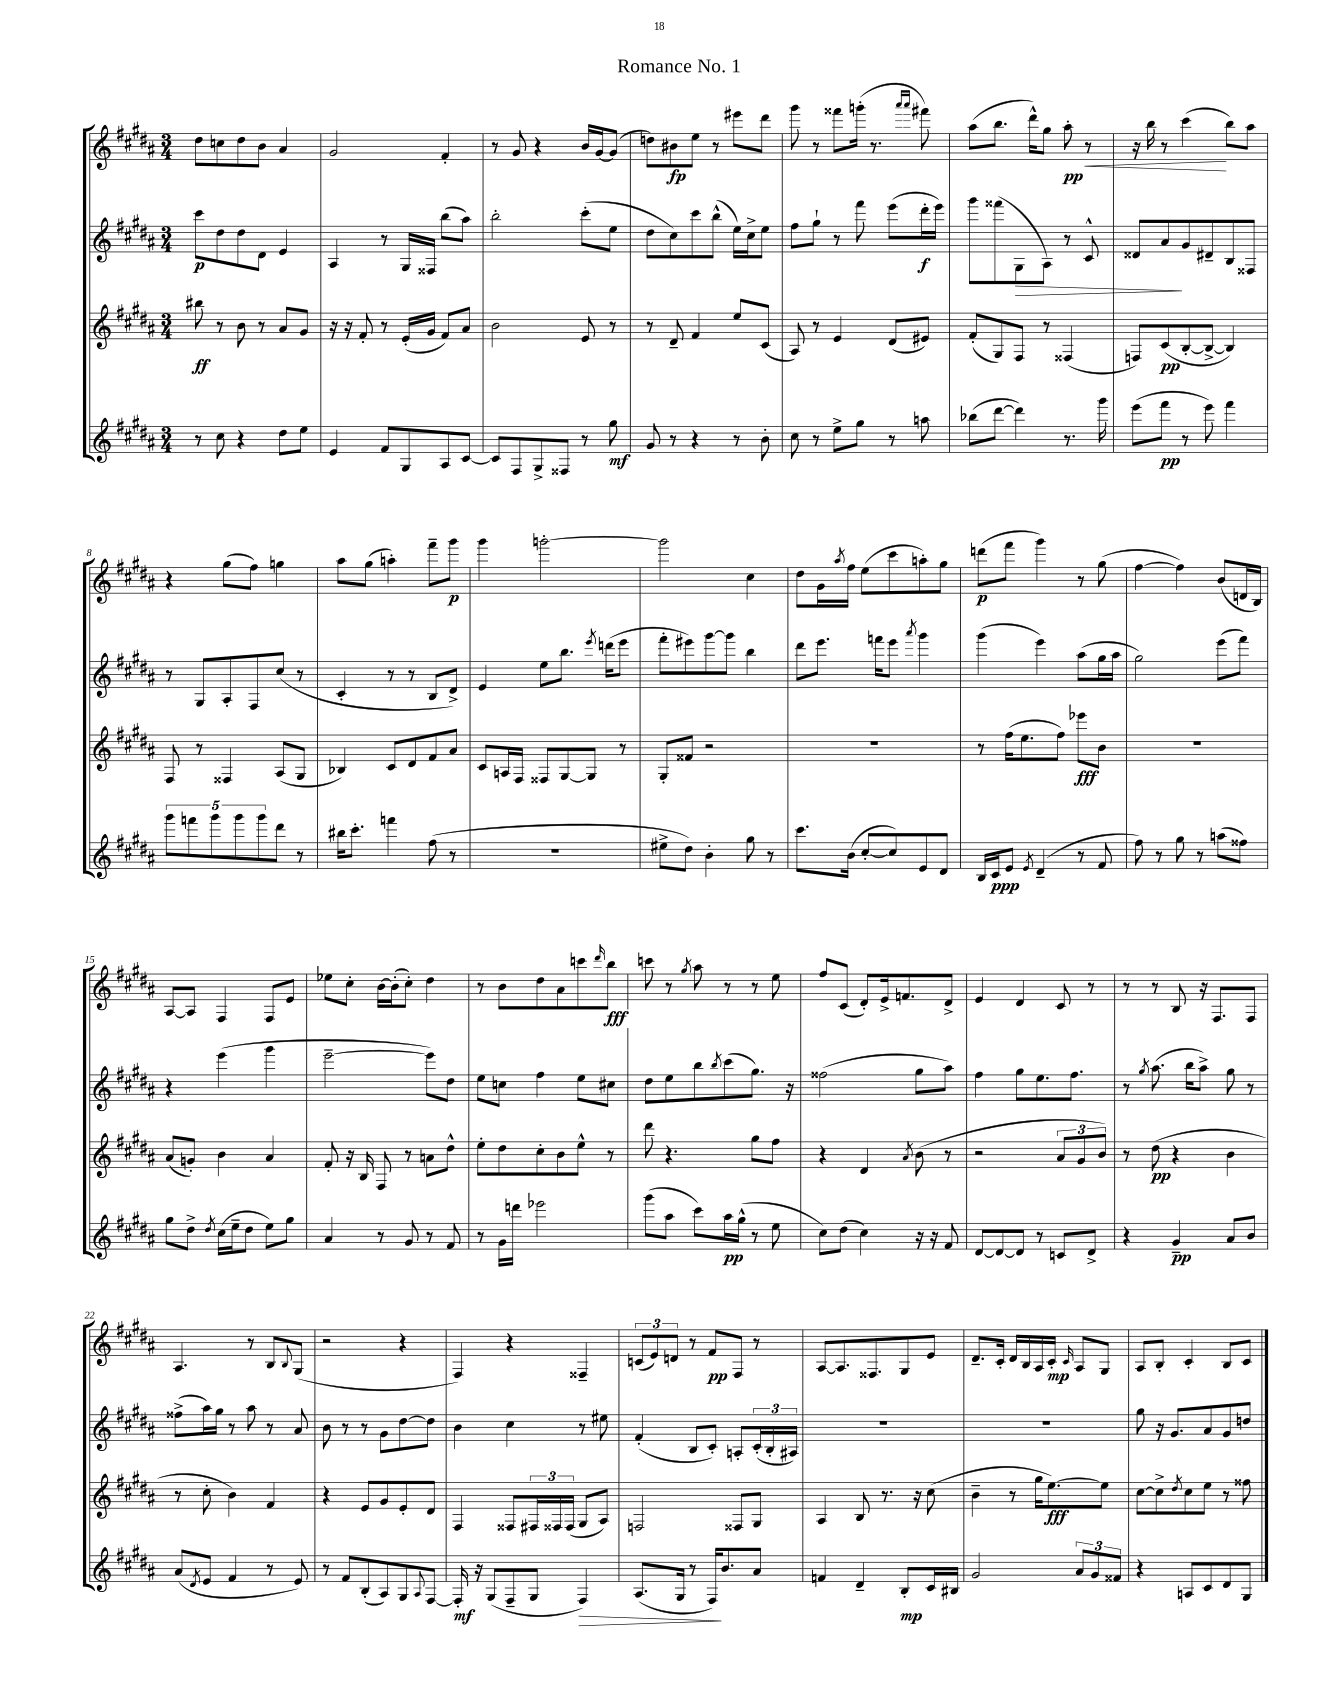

**kern	**dynam	**kern	**dynam	**kern	**dynam	**kern	**dynam
*part4	*part4	*part3	*part3	*part2	*part2	*part1	*part1
*staff4	*staff4	*staff3	*staff3	*staff2	*staff2	*staff1	*staff1
*clefG2	*	*clefG2	*	*clefG2	*	*clefG2	*
*k[f#c#g#d#a#]	*	*k[f#c#g#d#a#]	*	*k[f#c#g#d#a#]	*	*k[f#c#g#d#a#]	*
*M3/4	*	*M3/4	*	*M3/4	*	*M3/4	*
=1	=1	=1	=1	=1	=1	=1	=1
8r	.	8bb#X\	ff	8ccc#\L	p	8dd#\L	.
8cc#\	.	8r	.	8dd#\	.	8ccn\	.
4r	.	8b\	.	8dd#\	.	8dd#\	.
.	.	8r	.	8d#\J	.	8b\J	.
8dd#\L	.	8a#/L	.	4e/	.	4a#/	.
8ee\J	.	8g#/J	.	.	.	.	.
=2	=2	=2	=2	=2	=2	=2	=2
4e/	.	16r	.	4A#/	.	2g#/	.
.	.	16r	.	.	.	.	.
.	.	8f#'/	.	.	.	.	.
8f#/L	.	8r	.	8r	.	.	.
8G#/	.	(16e'/LL	.	16G#/LL	.	.	.
.	.	16g#/JJ	.	16F##X/JJ	.	.	.
8A#/	.	8f#/L)	.	(8bb\L	.	4f#'/	.
[8c#/J	.	8a#/J	.	8aa#\J)	.	.	.
=3	=3	=3	=3	=3	=3	=3	=3
8c#/L]	.	2b\	.	2bb'\	.	8r	.
8F#/	.	.	.	.	.	8g#/	.
8G#^/	.	.	.	.	.	4r	.
8F##X/J	.	.	.	.	.	.	.
8r	.	8e/	.	(8ccc#'\L	.	16b/LL	.
.	.	.	.	.	.	[16g#/J	.
8gg#\	mf	8r	.	8ee\J	.	(8g#/J]	.
=4	=4	=4	=4	=4	=4	=4	=4
8g#/	.	8r	.	8dd#\L	.	8ddn\L)	.
8r	.	8d#~/	.	8cc#\)	.	8b#X\	fp
4r	.	4f#/	.	8ccc#\	.	8ee\J	.
.	.	.	.	(8bb^^\J	.	8r	.
8r	.	8ee/L	.	16ee\LL)	.	8eee#X\L	.
.	.	.	.	16cc#^\J	.	.	.
8b'\	.	(8c#/J	.	8ee\J	.	8ddd#\J	.
=5	=5	=5	=5	=5	=5	=5	=5
8cc#\	.	8A#/)	.	8ff#\L	.	8ggg#\	.
8r	.	8r	.	8gg#`\J	.	8r	.
8ee^\L	.	4e/	.	8r	.	8fff##X\L	.
8gg#\J	.	.	.	8fff#\	.	(16gggn'\Jk	.
.	.	.	.	.	.	8.r	.
8r	.	(8d#/L	.	(8eee\L	.	.	.
.	.	.	.	.	.	16qqaaa#/LL	.
.	.	.	.	.	.	16qqaaa#/JJ	.
8aan\	.	8e#X/J)	.	16ddd#'\L	f	8fff#X\)	.
.	.	.	.	16eee\JJ)	.	.	.
=6	=6	=6	=6	=6	=6	=6	=6
(8bb-X\L	.	(8f#'/L	.	8ggg#\L	.	(8aa#\L	.
[8ddd#\J	.	8G#/)	.	(8fff##X\	.	8.bb\J	.
!	!	!	!	!	!LO:HP:b	!	!
4ddd#\])	.	8F#/J	.	8G#\	>	.	.
.	.	.	.	.	.	16ddd#^^\KL)	.
.	.	8r	.	8A#\J)	.	8gg#\J	.
!	!	!	!	!	!	!	!LO:HP:b
8.r	.	(4F##X/	.	8r	.	8aa#'\	< pp
.	.	.	.	8c#^^/	.	8r	.
16ggg#\	.	.	.	.	.	.	.
=7	=7	=7	=7	=7	=7	=7	=7
(8eee\L	.	8Fn/L)	.	8d##X/L	.	16r	.
.	.	.	.	.	.	16bb\	.
8fff#\J	pp	(8c#/	pp	8a#/	.	8r	.
8r	.	[8B'/	.	8g#/	]	(4ccc#\	.
8eee\)	.	8B^/J_	.	8d#X~/	.	.	.
4fff#\	.	4B/])	.	8B/	.	8bb\L)	[
.	.	.	.	8F##X/J	.	8aa#\J	.
!!LO:LB:g=z
=8	=8	=8	=8	=8	=8	=8	=8
10ggg#\L	.	8F#/	.	8r	.	4r	.
10fffn\	.	.	.	.	.	.	.
.	.	8r	.	8G#/L	.	.	.
10ggg#\	.	.	.	.	.	.	.
.	.	4F##X/	.	8A#'/	.	(8gg#\L	.
10ggg#\	.	.	.	.	.	.	.
.	.	.	.	8F#/	.	8ff#\J)	.
10ggg#\	.	.	.	.	.	.	.
8ddd#\J	.	(8A#/L	.	(8cc#/J	.	4ggn\	.
8r	.	8G#/J	.	8r	.	.	.
=9	=9	=9	=9	=9	=9	=9	=9
16bb#X\KL	.	4B-X/)	.	4c#'/	.	8aa#\L	.
8.ccc#'\J	.	.	.	.	.	.	.
.	.	.	.	.	.	(8gg#\J	.
4fffn\	.	8c#/L	.	8r	.	4aan'\)	.
.	.	8d#/	.	8r	.	.	.
(8ff#\	.	8f#/	.	8B/L	.	8fff#~\L	.
8r	.	8a#/J	.	8d#^/J)	.	8ggg#\J	p
=10	=10	=10	=10	=10	=10	=10	=10
2.r	.	8c#/L	.	4e/	.	4ggg#\	.
.	.	16An/L	.	.	.	.	.
.	.	16F#/JJ	.	.	.	.	.
.	.	8F##X/L	.	8ee\L	.	[2gggn'\	.
.	.	[8G#/	.	8.bb\J	.	.	.
.	.	8G#/J]	.	.	.	.	.
.	.	.	.	8qeee/	.	.	.
.	.	.	.	(16dddn\KL	.	.	.
.	.	8r	.	8eee\J	.	.	.
=11	=11	=11	=11	=11	=11	=11	=11
8ee#X^\L	.	8G#'/L	.	8fff#'\L	.	2ggg\]	.
8dd#\J)	.	8f##X/J	.	8eee#X\)	.	.	.
4b'\	.	2r	.	[8ggg#\	.	.	.
.	.	.	.	8ggg#\J]	.	.	.
8gg#\	.	.	.	4bb\	.	4cc#\	.
8r	.	.	.	.	.	.	.
=12	=12	=12	=12	=12	=12	=12	=12
8.ccc#\L	.	2.r	.	8ddd#\L	.	8dd#\L	.
.	.	.	.	8.eee\J	.	16g#\L	.
.	.	.	.	.	.	8qaa#/	.
(16b\Jk	.	.	.	.	.	16ff#\JJ	.
[8cc#'/L	.	.	.	.	.	(8ee\L	.
.	.	.	.	16fffn\KL	.	.	.
8cc#/])	.	.	.	8eee\J	.	8ccc#\	.
.	.	.	.	8qaaa#/	.	.	.
8e/	.	.	.	4ggg#\	.	8aan'\)	.
8d#/J	.	.	.	.	.	8gg#\J	.
=13	=13	=13	=13	=13	=13	=13	=13
16B/LL	.	8r	.	(4ggg#\	.	(8dddn\L	p
16c#/J	ppp	.	.	.	.	.	.
8e/J	.	(16ff#\KL	.	.	.	8fff#\J	.
.	.	8.ee\	.	.	.	.	.
8qe/	.	.	.	.	.	.	.
(4d#~/	.	.	.	4eee\)	.	4ggg#\)	.
.	.	8ff#\J)	.	.	.	.	.
8r	.	8eee-X\L	fff	(8aa#\L	.	8r	.
8f#/	.	8b\J	.	16gg#\L	.	(8gg#\	.
.	.	.	.	16aa#\JJ	.	.	.
=14	=14	=14	=14	=14	=14	=14	=14
8ff#\)	.	2.r	.	2gg#\)	.	[4ff#\	.
8r	.	.	.	.	.	.	.
8gg#\	.	.	.	.	.	4ff#\])	.
8r	.	.	.	.	.	.	.
(8aan\L	.	.	.	(8eee\L	.	(8b/L	.
8ff##X\J)	.	.	.	8fff#\J)	.	16dn/L	.
.	.	.	.	.	.	16B/JJ)	.
!!LO:LB:g=z
=15	=15	=15	=15	=15	=15	=15	=15
8gg#\L	.	(8a#/L	.	4r	.	[8A#/L	.
8dd#^\J	.	8gn'/J)	.	.	.	8A#/J]	.
8qdd#/	.	.	.	.	.	.	.
(16cc#\LL	.	4b\	.	(4eee\	.	4F#/	.
16ee~\J	.	.	.	.	.	.	.
8dd#\J	.	.	.	.	.	.	.
8ee\L)	.	4a#/	.	4ggg#\	.	8F#/L	.
8gg#\J	.	.	.	.	.	8e/J	.
=16	=16	=16	=16	=16	=16	=16	=16
4a#/	.	8f#'/	.	[2eee~\	.	8ee-X\L	.
.	.	16r	.	.	.	8cc#'\J	.
.	.	16B/	.	.	.	.	.
8r	.	8F#/	.	.	.	[16b\LL	.
.	.	.	.	.	.	(16b'\J]	.
8g#/	.	8r	.	.	.	8cc#'\J)	.
8r	.	8an\L	.	8eee\L])	.	4dd#\	.
8f#/	.	8dd#^^\J	.	8dd#\J	.	.	.
=17	=17	=17	=17	=17	=17	=17	=17
8r	.	8ee'\L	.	8ee\L	.	8r	.
16g#\LL	.	8dd#\	.	8ccn\J	.	8b\L	.
16dddn\JJ	.	.	.	.	.	.	.
2eee-X\	.	8cc#'\	.	4ff#\	.	8dd#\	.
.	.	8b\	.	.	.	8a#\	.
.	.	8ee^^\J	.	8ee\L	.	8cccn\	.
.	.	.	.	.	.	16qqddd#/	.
.	.	8r	.	8cc#X\J	.	8bb\J	fff
=18	=18	=18	=18	=18	=18	=18	=18
(8ggg#\L	.	8ddd#\	.	8dd#\L	.	8cccn\	.
8aa#\J	.	4.r	.	8ee\	.	8r	.
.	.	.	.	.	.	8qgg#/	.
8ccc#\L)	.	.	.	8bb\	.	8aa#\	.
.	.	.	.	8qbb/	.	.	.
16aa#\L	pp	.	.	(8ccc#\	.	8r	.
(16gg#^^\JJ	.	.	.	.	.	.	.
8r	.	8gg#\L	.	8.gg#\J)	.	8r	.
8ee\	.	8ff#\J	.	.	.	8ee\	.
.	.	.	.	16r	.	.	.
=19	=19	=19	=19	=19	=19	=19	=19
8cc#\L)	.	4r	.	(2ff##X\	.	8ff#/L	.
(8dd#\J	.	.	.	.	.	(8c#/J	.
4cc#\)	.	4d#/	.	.	.	8d#'/L)	.
.	.	.	.	.	.	16e^/k	.
.	.	.	.	.	.	8.fn/	.
.	.	8qa#/	.	.	.	.	.
16r	.	(8b\	.	8gg#\L	.	.	.
16r	.	.	.	.	.	.	.
8f#/	.	8r	.	8aa#\J)	.	8d#^/J	.
=20	=20	=20	=20	=20	=20	=20	=20
[8d#/L	.	2r	.	4ff#\	.	4e/	.
8d#/_	.	.	.	.	.	.	.
8d#/J]	.	.	.	8gg#\L	.	4d#/	.
8r	.	.	.	8.ee\	.	.	.
8cn/L	.	12a#/L	.	.	.	8c#/	.
.	.	.	.	8.ff#\J	.	.	.
.	.	12g#/	.	.	.	.	.
8d#^/J	.	.	.	.	.	8r	.
.	.	12b/J)	.	.	.	.	.
=21	=21	=21	=21	=21	=21	=21	=21
4r	.	8r	.	8r	.	8r	.
.	.	.	.	8qgg#/	.	.	.
.	.	(8dd#\	pp	(8.aa#\	.	8r	.
4g#~/	pp	4r	.	.	.	8B/	.
.	.	.	.	16bb\KL	.	.	.
.	.	.	.	8aa#^\J)	.	16r	.
.	.	.	.	.	.	8.F#/L	.
8a#/L	.	4b\	.	8gg#\	.	.	.
8b/J	.	.	.	8r	.	8F#/J	.
!!LO:LB:g=z
=22	=22	=22	=22	=22	=22	=22	=22
(8a#/L	.	8r	.	(8ff##X^\L	.	4.A#/	.
8qd#/	.	.	.	.	.	.	.
8e/J	.	8cc#'\	.	16aa#\L)	.	.	.
.	.	.	.	16gg#\JJ	.	.	.
4f#/	.	4b\)	.	8r	.	.	.
.	.	.	.	8aa#\	.	8r	.
8r	.	4f#/	.	8r	.	8B/L	.
.	.	.	.	.	.	8qqB/	.
8e/)	.	.	.	8a#/	.	(8G#/J	.
=23	=23	=23	=23	=23	=23	=23	=23
8r	.	4r	.	8b\	.	2r	.
8f#/L	.	.	.	8r	.	.	.
(8B'/	.	8e/L	.	8r	.	.	.
8A#/)	.	8g#/	.	8g#\L	.	.	.
8G#/	.	8e'/	.	[8dd#\	.	4r	.
8qqA#/	.	.	.	.	.	.	.
[8F#/J	.	8d#/J	.	8dd#\J]	.	.	.
=24	=24	=24	=24	=24	=24	=24	=24
16F#'/]	mf	4F#/	.	4b\	.	4F#/)	.
16r	.	.	.	.	.	.	.
(8G#/L	.	.	.	.	.	.	.
8F#~/	.	8F##X/L	.	4cc#\	.	4r	.
8G#/J	.	24F#X/L	.	.	.	.	.
.	.	24F##X/	.	.	.	.	.
.	.	(24F##/JJ	.	.	.	.	.
!	!LO:HP:b	!	!	!	!	!	!
4F#/)	>	8G#/L	.	8r	.	4F##X~/	.
.	.	8A#/J)	.	8ee#X\	.	.	.
=25	=25	=25	=25	=25	=25	=25	=25
(8.A#/L	.	2Fn/	.	(4f#'/	.	(12cn/L	.
.	.	.	.	.	.	12e/)	.
.	.	.	.	.	.	12dn/J	.
16G#/Jk	.	.	.	.	.	.	.
8r	.	.	.	8B/L	.	8r	.
16F#/KL)	.	.	.	8c#'/J)	.	8f#/L	pp
8.b/	]	.	.	.	.	.	.
.	.	8F##X/L	.	8An'/L	.	8F#/J	.
8a#/J	.	8G#/J	.	(24c#'/L	.	8r	.
.	.	.	.	24B'/	.	.	.
.	.	.	.	24A#X/JJ)	.	.	.
=26	=26	=26	=26	=26	=26	=26	=26
4fn/	.	4A#/	.	2.r	.	[8A#/L	.
.	.	.	.	.	.	8.A#/]	.
4d#~/	.	8B/	.	.	.	.	.
.	.	.	.	.	.	8.F##X/	.
.	.	8.r	.	.	.	.	.
8B'/L	mp	.	.	.	.	8G#/	.
.	.	16r	.	.	.	.	.
16c#/L	.	(8cc#\	.	.	.	8e/J	.
16B#X/JJ	.	.	.	.	.	.	.
=27	=27	=27	=27	=27	=27	=27	=27
2g#/	.	4b~\	.	2.r	.	8.d#~/L	.
.	.	.	.	.	.	16c#'/Jk	.
.	.	8r	.	.	.	16d#/LL	.
.	.	.	.	.	.	16B/	.
.	.	16gg#\KL	.	.	.	16A#/	.
.	.	[8.ee\)	fff	.	.	16c#'/JJ	mp
.	.	.	.	.	.	16qqc#/	.
12a#/L	.	.	.	.	.	8A#/L	.
12g#/	.	.	.	.	.	.	.
.	.	8ee\J]	.	.	.	8G#/J	.
12f##X/J	.	.	.	.	.	.	.
=28	=28	=28	=28	=28	=28	=28	=28
4r	.	[8cc#\L	.	8gg#\	.	8A#/L	.
.	.	8cc#^\]	.	16r	.	8B'/J	.
.	.	.	.	8.g#/L	.	.	.
.	.	8qdd#/	.	.	.	.	.
8An/L	.	8cc#\	.	.	.	4c#'/	.
8c#/	.	8ee\J	.	8a#/	.	.	.
8d#/	.	8r	.	8g#/	.	8B/L	.
8G#/J	.	8ff##X\	.	8ddn/J	.	8c#/J	.
==	==	==	==	==	==	==	==
*-	*-	*-	*-	*-	*-	*-	*-
